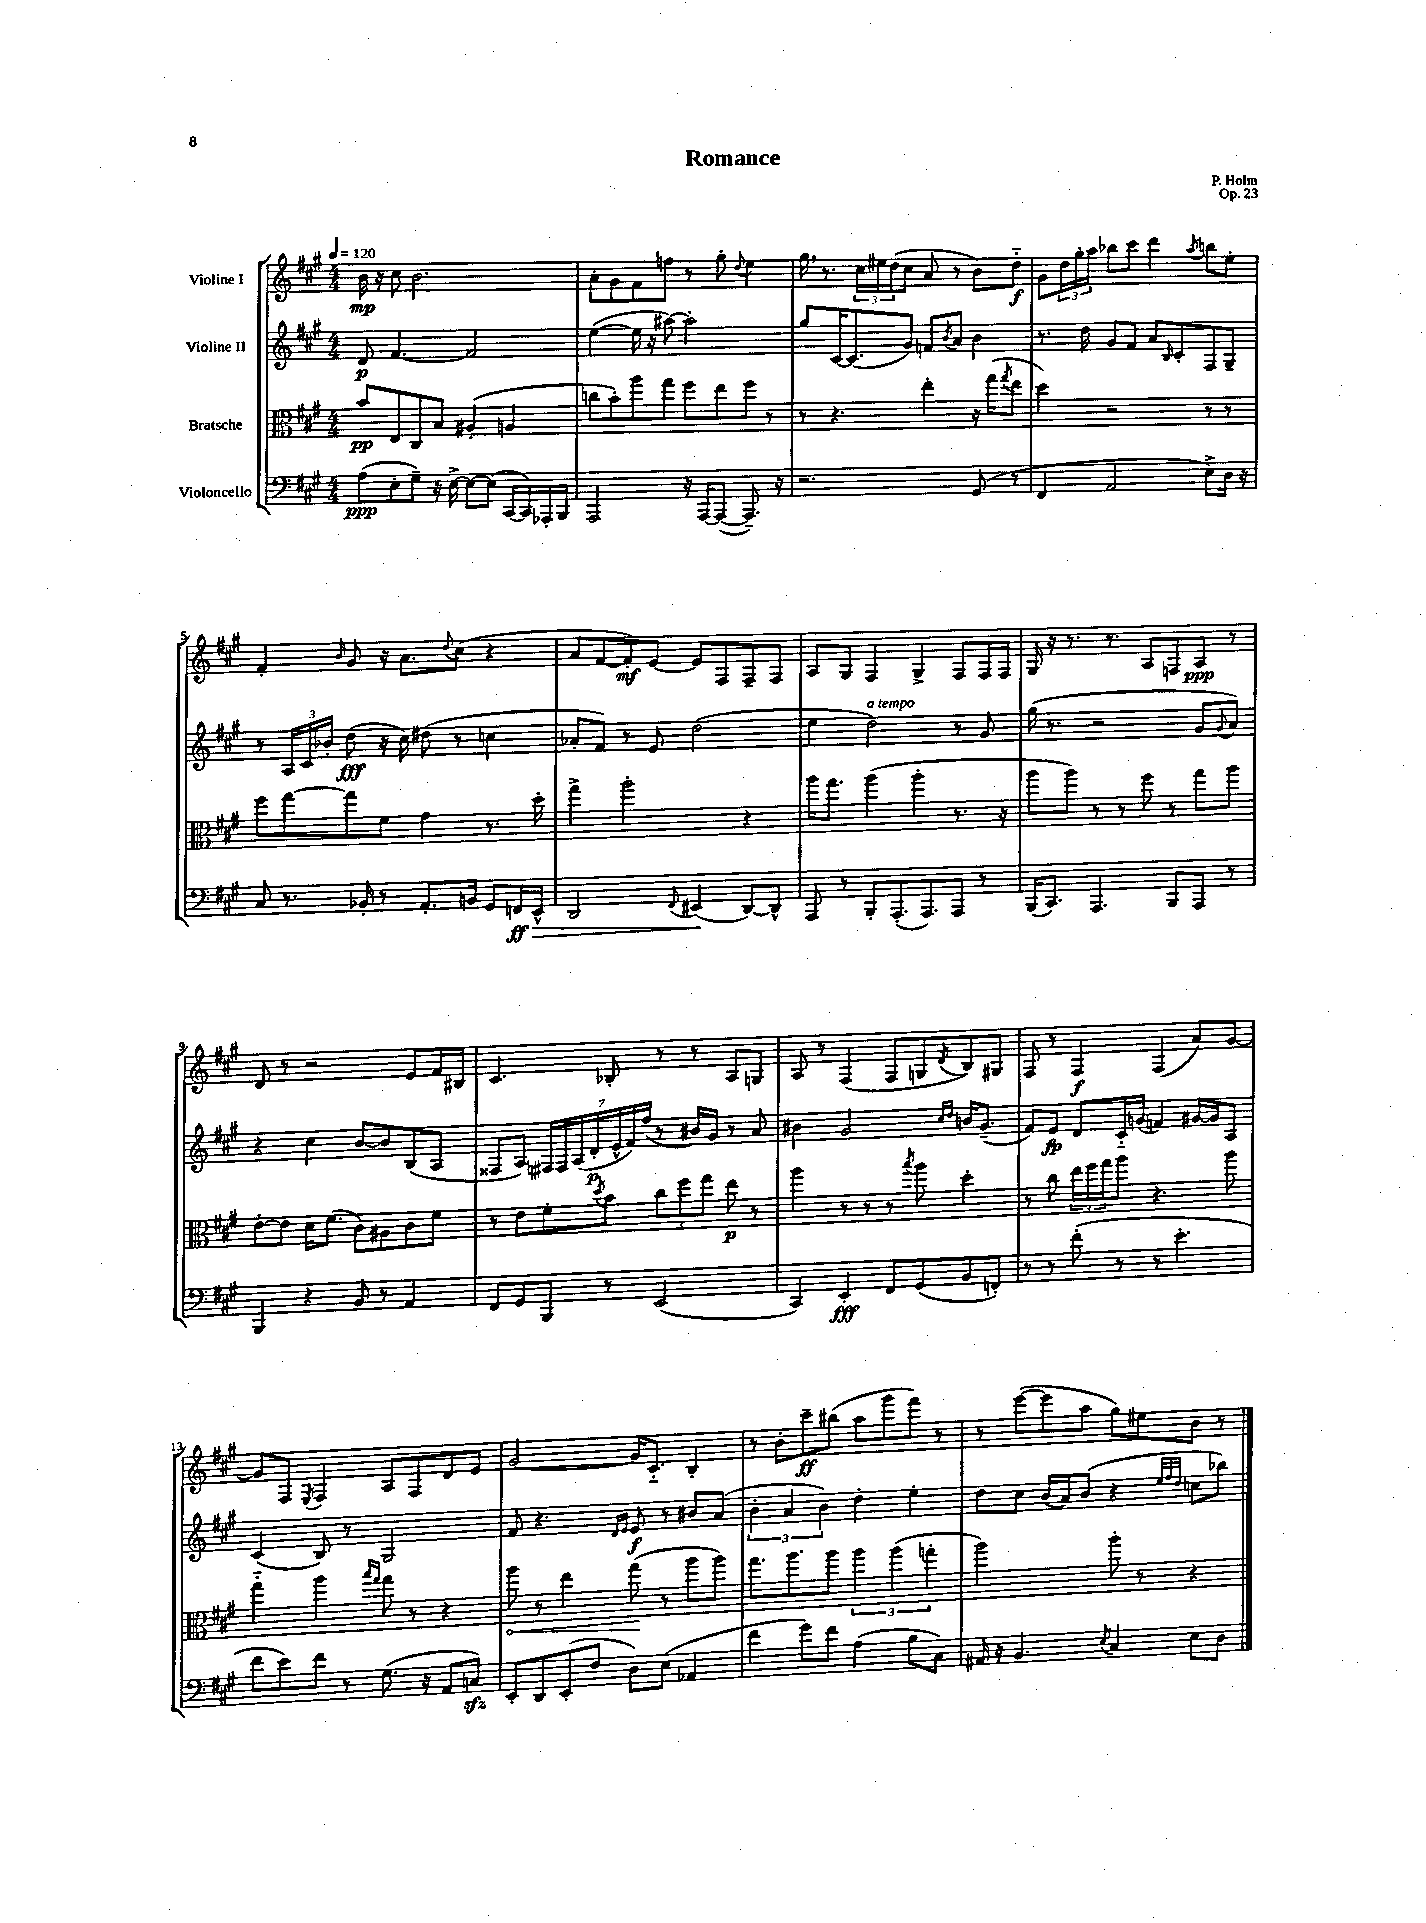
\header { title = "Romance" composer = "P. Holm" opus = "Op. 23" }
<<
\new StaffGroup <<
\new Staff = "s0" \with { instrumentName = "Violine I" } {
    \clef treble \key a \major \numericTimeSignature \time 4/4 \tempo 4 = 120
    b'16\mp r16 cis''8 b'2. |
    a'8-. gis'8 fis'8 f''8 r8 gis''8-. \appoggiatura { d''8 } e''4 |
    gis''16 \breathe r8. \tuplet 3/2 { cis''16 eis''16 d''16( } cis''8 a'8 r8 b'8) d''8-_\f |
    gis'8 \tuplet 3/2 { d''16 gis''16-. a''16 } bes''8 cis'''8 d'''4 \acciaccatura { a''8 } b''8 e''8-. |
    fis'4-. \grace { b'16 } gis'8 r16 a'8. \appoggiatura { d''8 } cis''8( r4 |
    a'8 fis'8~ fis'8-.\mf) e'8~ e'8 fis8 fis8-- fis8 |
    a8 gis8 fis4 gis4-> fis8 fis16 fis16 |
    gis16 r16 r8. r8. a8 f8 a8\ppp r8 |
    d'8 r8 r2 e'8 fis'16 bis16 |
    cis'4. bes8-. r8 r8 a8 g8 |
    a8 r8 fis4( fis8 g8 \acciaccatura { d'8 } b8) gis8 |
    fis8 r8 fis4\f fis4( a'8) gis'8~ |
    gis'8 fis8 \acciaccatura { e8 } fis4 a8 fis8 d'8 e'8 |
    gis'2~ gis'16 cis'8.-_ b4-. |
    r8 b'8-. cis'''8--\ff bis''8( a''8 gis'''8 fis'''8) r8 |
    r8 e'''8~( e'''8 a''8 gis''8) eis''8 b'8 r8 \bar "|." |
}
\new Staff = "s1" \with { instrumentName = "Violine II" } {
    \clef treble \key a \major \numericTimeSignature \time 4/4
    d'8\p fis'4.~ fis'2 |
    e''4~( e''16 r16 ais''8~) ais''2-. |
    gis''8 cis'16~ cis'8.( gis'8) f'8 \acciaccatura { b'8 } a'8 b'4 |
    r8. d''16 gis'8 fis'8 a'8 \grace { b16 } cis'8-. fis8 gis8-- |
    r8 \tuplet 3/2 { a16 cis'16 bes'16-. } d''8\fff( r16 cis''16) dis''8( r8 c''4 |
    aes'8-. fis'8) r8 e'8 d''2( |
    e''4 d''2^\markup { \italic "a tempo" }) r8 gis'8 |
    gis''16( r8. r2 gis'8 \appoggiatura { gis'8 } a'8) |
    r4 cis''4 b'8~ b'8 b8( a8 |
    fisis8 a8) \tuplet 7/4 { fis16 fis16 a16( d'16-.\p e'16-^ fis'16) fis''16( } r8 bis'16) gis'16 r8 a'8 |
    bis'4 gis'2 \grace { cis''16 d''16 } b'16 gis'8.--( |
    fis'8) e'8\fp d'8 cis'16-_ g'16( f'4) gis'16~ gis'16 a8 |
    cis'4( b8) r8 gis2 |
    fis'8 r4. \grace { d'16 e'16 } e'8\f r8 bis'8 a'8( |
    \tuplet 3/2 { b'4-. a'4 b'4) } d''4-. e''4-. |
    d''8 cis''8 b'16( a'16) b'8( r4 \grace { e''32 fis''32 d''32 } c''8 bes''8) \bar "|." |
}
\new Staff = "s2" \with { instrumentName = "Bratsche" } {
    \clef alto \key a \major \numericTimeSignature \time 4/4
    b'8\pp e8 cis8 b8 ais4-.( a4 |
    c''8 b'8-.) a''8 gis''8 fis''8 e''8 fis''8 r8 |
    r8 r4. e''4-. r16 gis''16( \acciaccatura { gis''8 } e''8 |
    d''4) r2 r8 r8 |
    fis''8 gis''8~ gis''8 fis'8 gis'4 r8. d''16-. |
    gis''4-> a''2-. r4 |
    a''16 gis''8. a''4( a''4-. r8. r16 |
    a''8 a''8) r8 r8 fis''8 r8 gis''8 a''8 |
    e'8~-. e'8 d'16 fis'8.( cis'8) ais8 cis'8 fis'8 |
    r8 e'8 fis'8-. \acciaccatura { d''8 } b'8 \tuplet 3/2 { cis''8 fis''8 gis''8 } e''8\p r8 |
    a''4 r8 r8 r8 \acciaccatura { b''8 } a''8 d''4-. |
    r8 cis''8 \tuplet 3/2 { e''16 fis''16 gis''16 } a''8 r4. a''8 |
    gis''4-_ a''4 \grace { b''16 gis''16 } gis''8 r8 r4 |
    \once \override Hairpin.circled-tip = ##t a''8\< r8 e''4 gis''8\!( r8 a''8 a''8) |
    gis''8. a''8. a''8 \tuplet 3/2 { a''4 a''4( g''4-. } |
    a''2) a''8-. r8 r4 \bar "|." |
}
\new Staff = "s3" \with { instrumentName = "Violoncello" } {
    \clef bass \key a \major \numericTimeSignature \time 4/4
    a8\ppp( e8-. gis8--) r16 e16~-> e8~ e8( cis,16~ cis,16) aes,,16-. b,,16 |
    a,,2 r16 a,,16~ a,,8~( a,,8.--) r16 |
    r2. gis,8( r8 |
    fis,4 a,2 e8->) d16 r16 |
    cis8 r8. bes,16-. r8 a,8.-. b,16 gis,8 f,16\ff\> e,16-^ |
    d,2 \appoggiatura { fis,8 } eis,4\!( d,8~) d,8-^ |
    a,,8 r8 b,,8-. a,,8.-.( a,,8.) a,,8 r8 |
    b,,16( cis,8.) a,,4. b,,8 a,,8 r8 |
    b,,4 r4 b,8 r8 a,4 |
    fis,8 gis,8 b,,8 r8 e,2( |
    cis,4) e,4-.\fff fis,8 gis,8( b,8 f,8-.) |
    r8 r8 fis'8-.( r8 r8 e'4.-. |
    fis'8 e'8) fis'8 r8 gis8.( r16 a,8 c8\sfz) |
    e,8-. d,8 e,8-.( fis8 d8) e8( aes,4 |
    fis'4 gis'8) fis'8 a4( b8 cis8) |
    ais,16 r16 b,4. \acciaccatura { e8 } cis4 e8 d8 \bar "|." |
}
>>
>>
